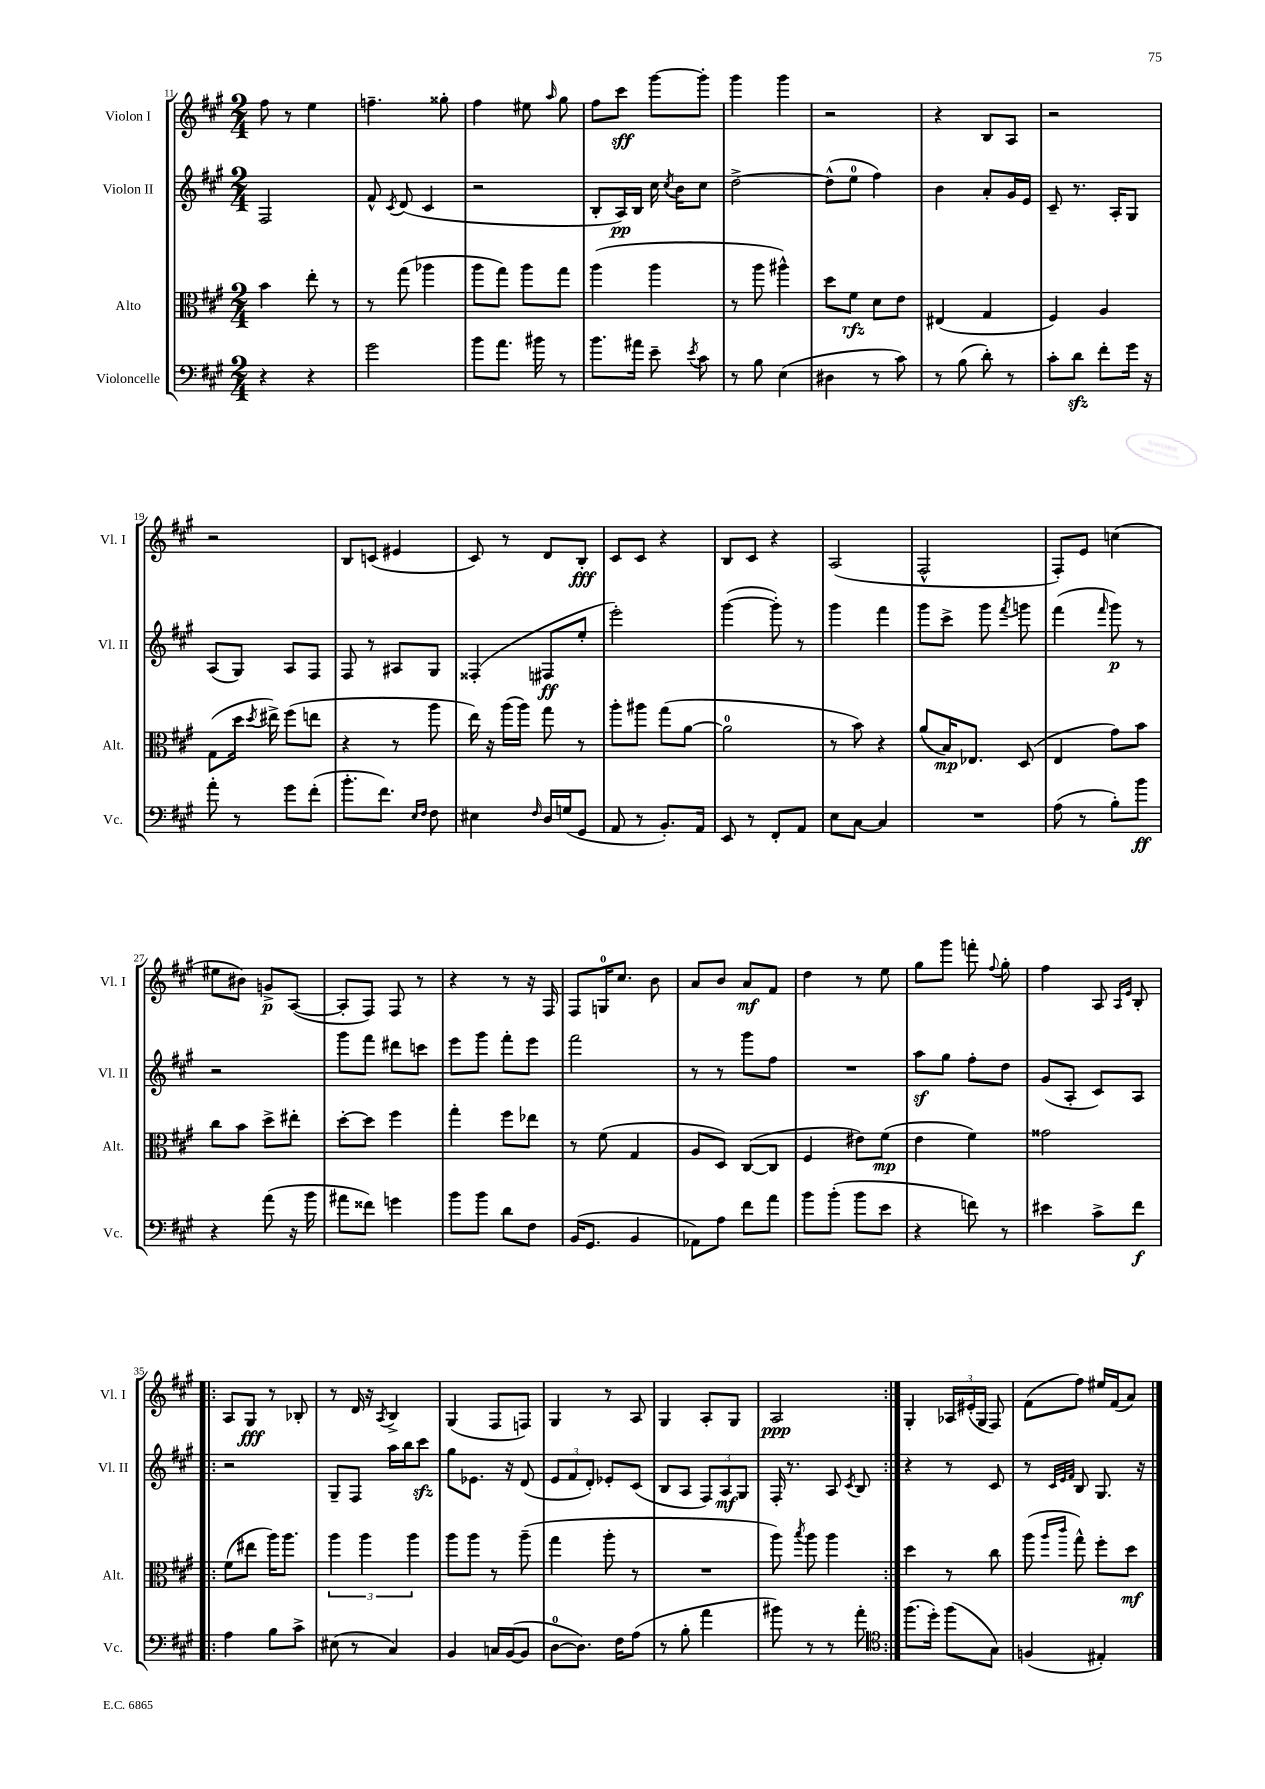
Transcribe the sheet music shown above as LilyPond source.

<<
\new StaffGroup <<
\new Staff = "s0" \with { instrumentName = "Violon I" shortInstrumentName = "Vl. I" } {
    \clef treble \key a \major \numericTimeSignature \time 2/4
    \autoBeamOff fis''8 r8 e''4 |
    f''4.-- gisis''8-. |
    fis''4 eis''8 \grace { a''16 } gis''8 |
    fis''8[ cis'''8]\sff gis'''8[~ gis'''8]-. |
    gis'''4 gis'''4 |
    r2 |
    r4 b8[ a8] |
    r2 |
    r2 |
    b8[ c'8]( eis'4 |
    cis'8) r8 d'8[ b8]-.\fff |
    cis'8[ cis'8] r4 |
    b8[ cis'8] r4 |
    a2( |
    fis2-^ |
    fis8[-.) e'8] c''4( |
    eis''8[ bis'8]) g'8[->\p a8]~( |
    a8[-. fis8]) fis8 r8 |
    r4 r8 r16 fis16 |
    fis8[ g16-0 cis''8.] b'8 |
    a'8[ b'8] a'8[\mf fis'8] |
    d''4 r8 e''8 |
    gis''8[ gis'''8] f'''8-. \appoggiatura { fis''8 } gis''8-. |
    fis''4 a8 \grace { a16[ e'16] } b8-. |
    \repeat volta 2 { a8[ gis8]\fff r8 bes8-. |
    r8 d'16 r16 \acciaccatura { a8 } b4-> |
    gis4( fis8[ f8]) |
    gis4 r8 a8 |
    gis4 a8[-. gis8] |
    a2\ppp | }
    gis4-. \tuplet 3/2 { aes16[ eis'16-.( gis16] } fis8) |
    fis'8[( fis''8]) eis''16[ fis'16( a'8]) \bar "|." |
}
\new Staff = "s1" \with { instrumentName = "Violon II" shortInstrumentName = "Vl. II" } {
    \clef treble \key a \major \numericTimeSignature \time 2/4
    \autoBeamOff fis2 |
    fis'8-^ \acciaccatura { cis'8 } d'8( cis'4 |
    r2 |
    b8[-. a16\pp) b16] cis''16 \acciaccatura { cis''8 } b'16[ cis''8] |
    d''2~-> |
    d''8[-^( e''8]-0 fis''4) |
    b'4 a'8[-. gis'16 e'16] |
    cis'8-- r8. a16[-. gis8] |
    a8[( gis8]) a8[ fis8] |
    fis8 r8 ais8[ gis8] |
    fisis4-.( fis8[\ff e''8]-. |
    e'''2-.) |
    gis'''4~( gis'''8-.) r8 |
    gis'''4 fis'''4 |
    gis'''8[ cis'''8]-> gis'''8 \acciaccatura { fis'''8 } g'''8 |
    fis'''4( \grace { fis'''16 } gis'''8\p) r8 |
    r2 |
    gis'''8[ fis'''8] dis'''8[ c'''8] |
    e'''8[ gis'''8] fis'''8[-. e'''8] |
    fis'''2 |
    r8 r8 gis'''8[ fis''8] |
    R2 |
    a''8[\sf gis''8] fis''8[-. d''8] |
    gis'8[( a8]-. cis'8[) a8] |
    \repeat volta 2 { r2 |
    gis8[-- fis8] a''16[ b''16 cis'''8]\sfz |
    gis''8[ ees'8.] r16 d'8( |
    \tuplet 3/2 { e'8[ fis'8 d'8]-.) } ees'8[-. cis'8]( |
    b8[ a8] \tuplet 3/2 { fis8[) a8\mf gis8] } |
    fis16-. r8. a8 \acciaccatura { cis'8 } b8 | }
    r4 r8 cis'8 |
    r8 \grace { cis'32[ e'32 fis'32] } b8 gis8. r16 \bar "|." |
}
\new Staff = "s2" \with { instrumentName = "Alto" shortInstrumentName = "Alt." } {
    \clef alto \key a \major \numericTimeSignature \time 2/4
    \autoBeamOff b'4 e''8-. r8 |
    r8 gis''8( aes''4 |
    a''8[ gis''8]) a''8[ gis''8] |
    a''4( a''4 |
    r8 a''8 ais''4-^) |
    d''8[ fis'8]\rfz d'8[ e'8] |
    eis4( gis4 |
    fis4) a4 |
    gis8[( d''16] \acciaccatura { d''8 } eis''16->) fis''8[( e''8] |
    r4 r8 a''8 |
    e''16) r16 a''16[( a''16]) gis''8 r8 |
    a''8[-. ais''8] gis''8[( a'8]~ |
    a'2-0 |
    r8 b'8) r4 |
    a'8[( b16\mp) ees8.] d8( |
    e4 gis'8[) b'8] |
    cis''8[ b'8] d''8[-> eis''8]-. |
    d''8[~-. d''8] fis''4 |
    gis''4-. fis''8[ ees''8] |
    r8 fis'8( gis4 |
    a8[ d8]) cis8[~( cis8] |
    fis4 eis'8[) fis'8]\mp( |
    e'4 fis'4) |
    gisis'2 |
    \repeat volta 2 { fis'8[( eis''8] a''16[) a''8.] |
    \tuplet 3/2 { a''4 a''4 a''4 } |
    a''8[ a''8] r8 a''8--( |
    gis''4 a''8-. r8 |
    R2 |
    a''8) \acciaccatura { b''8 } a''8 a''4 | }
    d''4 r8 cis''8 |
    a''8( \grace { a''16[ cis'''16] } gis''8-^) fis''8[-. d''8]\mf \bar "|." |
}
\new Staff = "s3" \with { instrumentName = "Violoncelle" shortInstrumentName = "Vc." } {
    \clef bass \key a \major \numericTimeSignature \time 2/4
    \autoBeamOff r4 r4 |
    gis'2 |
    b'8[ a'8.] bis'16 r8 |
    b'8.[ ais'16] e'8-- \acciaccatura { e'8 } cis'8 |
    r8 b8 e4( |
    dis4 r8 cis'8) |
    r8 b8( d'8-.) r8 |
    cis'8[-. d'8]\sfz fis'8[-. gis'16] r16 |
    a'8-. r8 gis'8[ fis'8]-.( |
    b'8.[-. fis'8.]) \grace { e16[ fis16] } fis8 |
    eis4 \grace { fis16 } d16[ g16( gis,8] |
    a,8 r8 b,8.[-.) a,16] |
    e,8 r8 fis,8[-. a,8] |
    e8[ cis8]~ cis4 |
    R2 |
    a8( r8 b8[-.) b'8]\ff |
    r4 a'8( r16 b'16 |
    ais'8[ fisis'8]) g'4 |
    b'8[ b'8] d'8[ fis8] |
    b,16[( gis,8.] b,4 |
    aes,8[) a8] fis'8[ a'8] |
    b'8[ b'8]-.( b'8[ e'8] |
    r4 f'8) r8 |
    eis'4 cis'8[-> fis'8]\f |
    \repeat volta 2 { a4 b8[ cis'8]-> |
    eis8( r8 cis4) |
    b,4 c16[ b,16~( b,8] |
    d8[-0~ d8.]) fis16[ a8]( |
    r8 b8-. a'4 |
    bis'8) r8 r8 a'8-. | }
    \clef tenor fis''8.[( d''16]-.) fis''8[( gis8]) |
    f4( eis4-.) \bar "|." |
}
>>
>>
\layout { \context { \Score currentBarNumber = #11 } }
